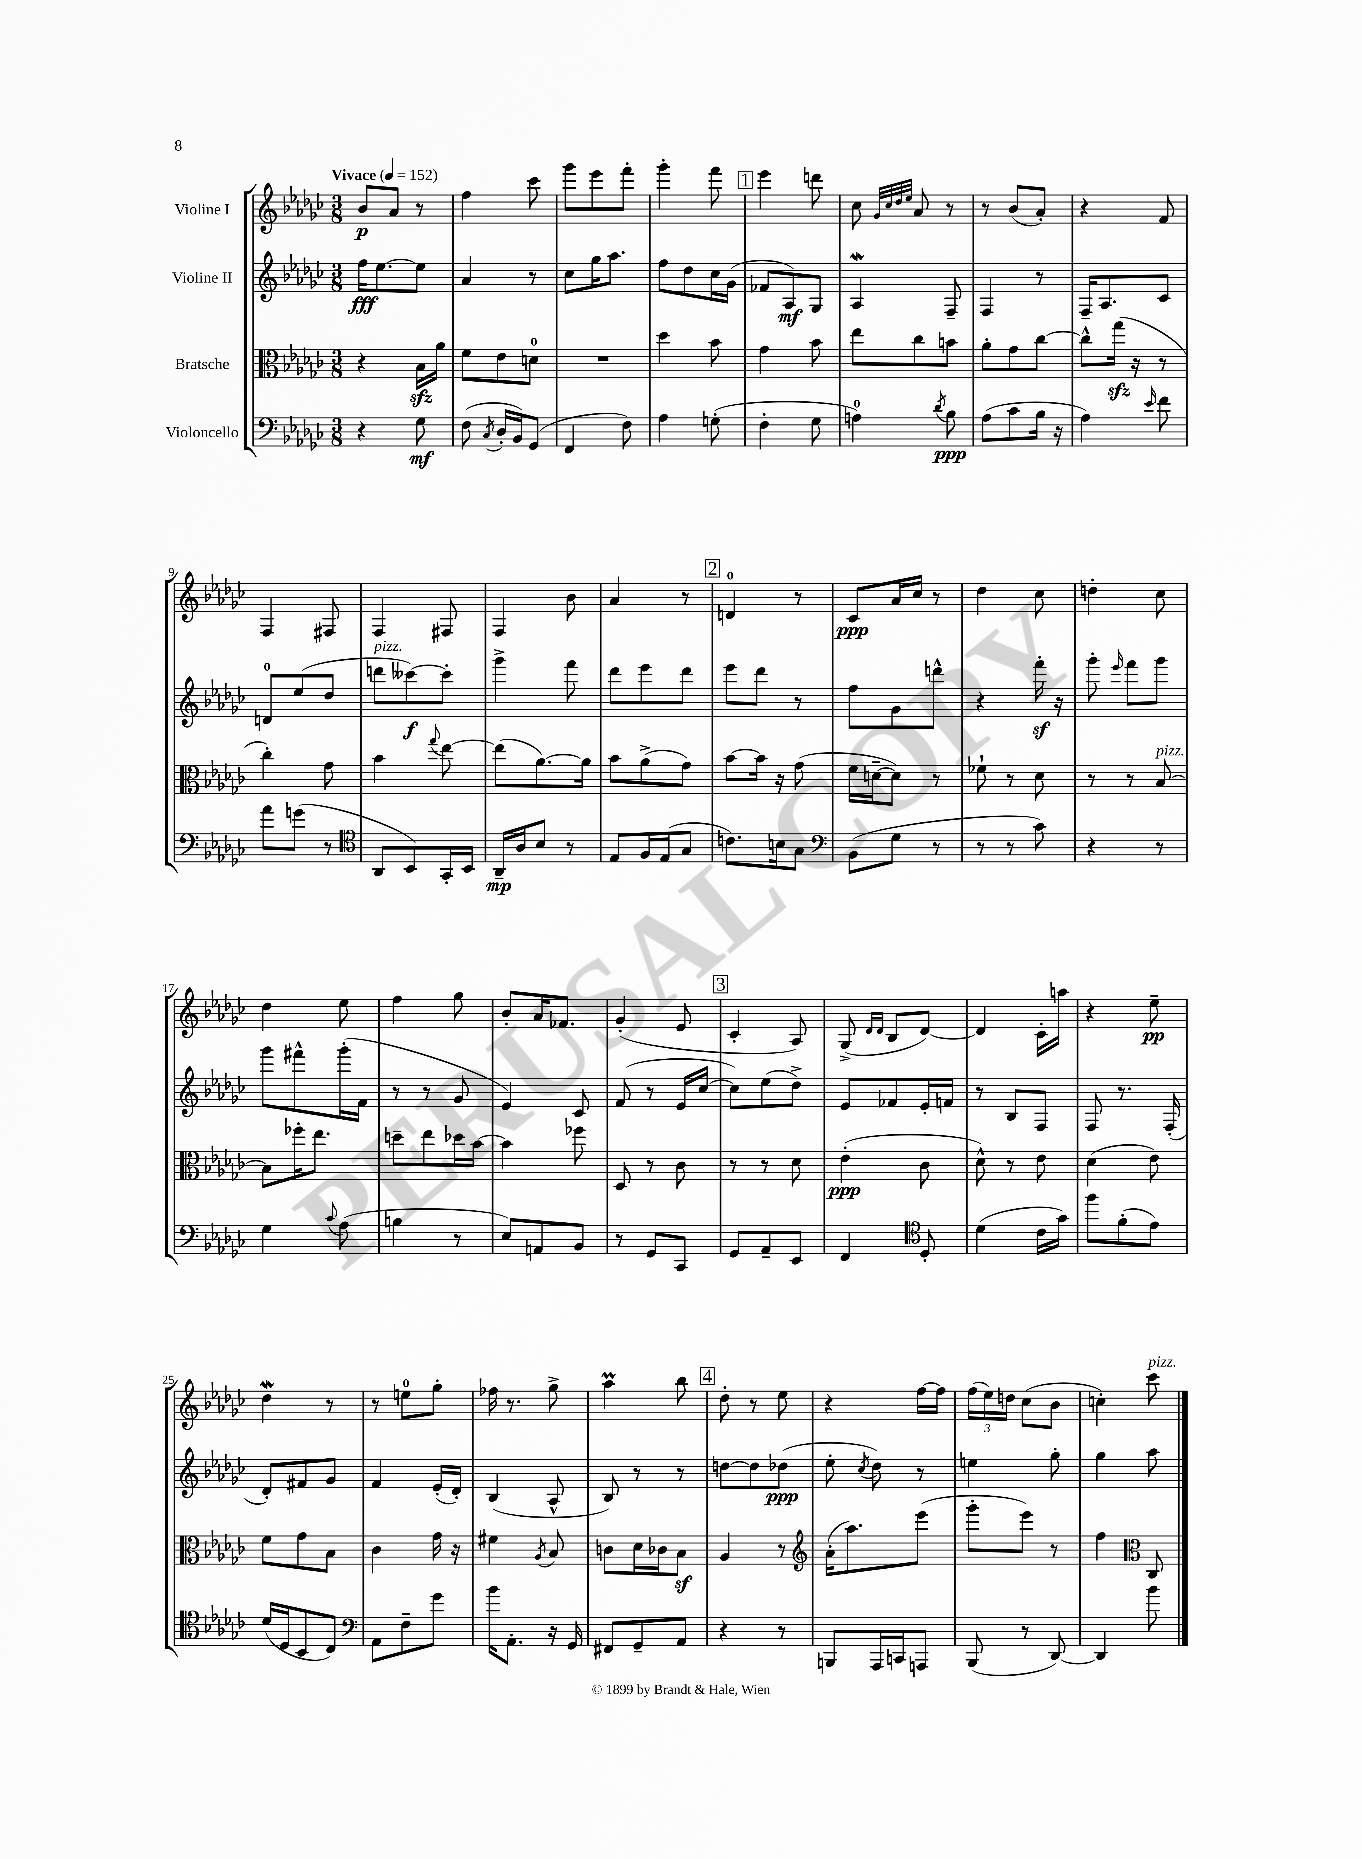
<<
\new StaffGroup <<
\new Staff = "s0" \with { instrumentName = "Violine I" } {
    \clef treble \key ges \major \numericTimeSignature \time 3/8 \tempo "Vivace" 4 = 152
    \autoBeamOff bes'8[\p aes'8] r8 |
    f''4 ces'''8 |
    ges'''8[ ees'''8 f'''8]-. |
    ges'''4-. f'''8 |
    \mark \markup { \box "1" } ees'''4 d'''8 |
    ces''8 \grace { ges'32[ ces''32 des''32 ees''32] } aes'8 r8 |
    r8 bes'8[( aes'8]-.) |
    r4 f'8 |
    f4 fis8 |
    f4 fis8 |
    f4 bes'8 |
    aes'4 r8 |
    \mark \markup { \box "2" } d'4-0 r8 |
    ces'8[\ppp aes'16 ces''16] r8 |
    des''4 ces''8 |
    d''4-. ces''8 |
    des''4 ees''8 |
    f''4 ges''8 |
    bes'8[-. aes'16 fes'8.] |
    ges'4-.( ees'8 |
    \mark \markup { \box "3" } ces'4-. aes8) |
    ges8->( \grace { des'16[ des'16] } bes8[ des'8]~) |
    des'4 ces'16[-. a''16] |
    r4 ees''8--\pp |
    des''4\mordent r8 |
    r8 e''8[-0 ges''8]-. |
    fes''16 r8. ges''8-> |
    aes''4\prall bes''8 |
    \mark \markup { \box "4" } des''8-. r8 ees''8 |
    r4 f''16[~ f''16] |
    \tuplet 3/2 { f''16[( ees''16) d''16] } ces''8[( bes'8] |
    c''4-.) ces'''8^\markup { \italic "pizz." } \bar "|." |
}
\new Staff = "s1" \with { instrumentName = "Violine II" } {
    \clef treble \key ges \major \numericTimeSignature \time 3/8
    \autoBeamOff f''16[\fff ees''8.~ ees''8] |
    aes'4 r8 |
    ces''8[ ges''16 aes''8.] |
    f''8[ des''8 ces''16 ges'16]( |
    \mark \markup { \box "1" } fes'8[ aes8\mf) ges8] |
    aes4\mordent f8-- |
    f4 r8 |
    f16[-- aes8. ces'8] |
    d'8[-0 ees''8( des''8] |
    d'''8[^\markup { \italic "pizz." } ceses'''8~\f) ceses'''8]-. |
    ges'''4-> f'''8 |
    des'''8[ ees'''8 des'''8] |
    \mark \markup { \box "2" } ees'''8[ des'''8] r8 |
    f''8[ ges'8 d'''8]-^ |
    r4 f'''16-.\sf r16 |
    ges'''8-. \grace { ees'''16 } f'''8[ ges'''8] |
    ges'''8[ fis'''8-^ ges'''16-.( f'16] |
    r8 r8 ges'8 |
    ees'4) ces'8 |
    f'8( r8 ees'16[ ces''16]~ |
    \mark \markup { \box "3" } ces''8[) ees''8( des''8]->) |
    ees'8[ fes'8 ees'16-. f'16] |
    r8 bes8[ f8] |
    f8 r8. f16-.( |
    des'8[-.) fis'8 ges'8] |
    f'4 ees'16[-.( des'16]-.) |
    bes4( aes8-^ |
    bes8) r8 r8 |
    \mark \markup { \box "4" } d''8[~ d''8 des''8]\ppp( |
    ees''8-. \acciaccatura { ces''8 } des''8) r8 |
    e''4 ges''8-. |
    ges''4 aes''8 \bar "|." |
}
\new Staff = "s2" \with { instrumentName = "Bratsche" } {
    \clef alto \key ges \major \numericTimeSignature \time 3/8
    \autoBeamOff r4 bes16[\sfz aes'16] |
    f'8[ ees'8 d'8]-0 |
    R4. |
    des''4 bes'8 |
    \mark \markup { \box "1" } ges'4 bes'8 |
    ees''8[ ces''8 b'8] |
    aes'8[-. ges'8 ces''8]~ |
    ces''8[-^ ges''16]\sfz( r16 r8 |
    ces''4-.) ges'8 |
    bes'4 \appoggiatura { ges''8 } ees''8~ |
    ees''8[( aes'8.~) aes'16] |
    bes'8[ aes'8->( ges'8]) |
    \mark \markup { \box "2" } bes'8[~ bes'16] r16 ges'8( |
    f'16[ d'16~-- d'8]) r8 |
    fes'8-! r8 des'8 |
    r8 r8 bes8~^\markup { \italic "pizz." } |
    bes8[ fes''16-. ees''8.] |
    d''8[-- ees''8 des''16 bes'16]~ |
    bes'4 fes''8 |
    des8 r8 ces'8 |
    \mark \markup { \box "3" } r8 r8 des'8 |
    ees'4-.\ppp( ces'8 |
    des'8-^) r8 ees'8 |
    des'4( ees'8) |
    f'8[ ges'8 bes8] |
    ces'4 ges'16 r16 |
    fis'4 \acciaccatura { aes8 } bes8 |
    c'8[ des'16 ces'16 bes8]\sf |
    \mark \markup { \box "4" } aes4 r8 |
    \clef treble aes'16[-.( aes''8.) ees'''8]( |
    ges'''8[-. ees'''8]) r8 |
    f''4 \clef alto ces8 \bar "|." |
}
\new Staff = "s3" \with { instrumentName = "Violoncello" } {
    \clef bass \key ges \major \numericTimeSignature \time 3/8
    \autoBeamOff r4 ges8\mf |
    f8( \acciaccatura { ces8 } des16[-. bes,16) ges,8]( |
    f,4 f8) |
    aes4 g8-.( |
    \mark \markup { \box "1" } f4-. ges8 |
    a4-0) \acciaccatura { des'8 } bes8\ppp |
    aes8[( ces'8 bes16] r16 |
    aes4) \grace { ees'16 } f'8 |
    aes'8[ g'8]( r8 |
    \clef tenor aes,8[ bes,8) ges,16-. bes,16] |
    aes,16[--\mp aes16 bes8] r8 |
    ees8[ f16 ees16( ges8] |
    \mark \markup { \box "2" } c'8.[) b16 ges8] |
    \clef bass bes,8[( ges8] r8 |
    r8 r8 ces'8) |
    r4 r8 |
    ges4 \appoggiatura { ces'8 } aes8( |
    b4 r8 |
    ees8[) a,8 bes,8] |
    r8 ges,8[ ces,8] |
    \mark \markup { \box "3" } ges,8[ aes,8-- ees,8] |
    f,4 \clef tenor des8-. |
    des'4( ces'16[ ges'16]) |
    f''8[ f'8-.( ees'8]) |
    des'16[( des16 bes,8 ces8]) |
    \clef bass aes,8[ f8-- ges'8] |
    bes'16[ aes,8.]-. r16 ges,16 |
    fis,8[ ges,8-- aes,8] |
    \mark \markup { \box "4" } r4 r8 |
    b,,8[ aes,,16 c,16 a,,8] |
    bes,,8( r8 des,8~) |
    des,4 bes'8 \bar "|." |
}
>>
>>
